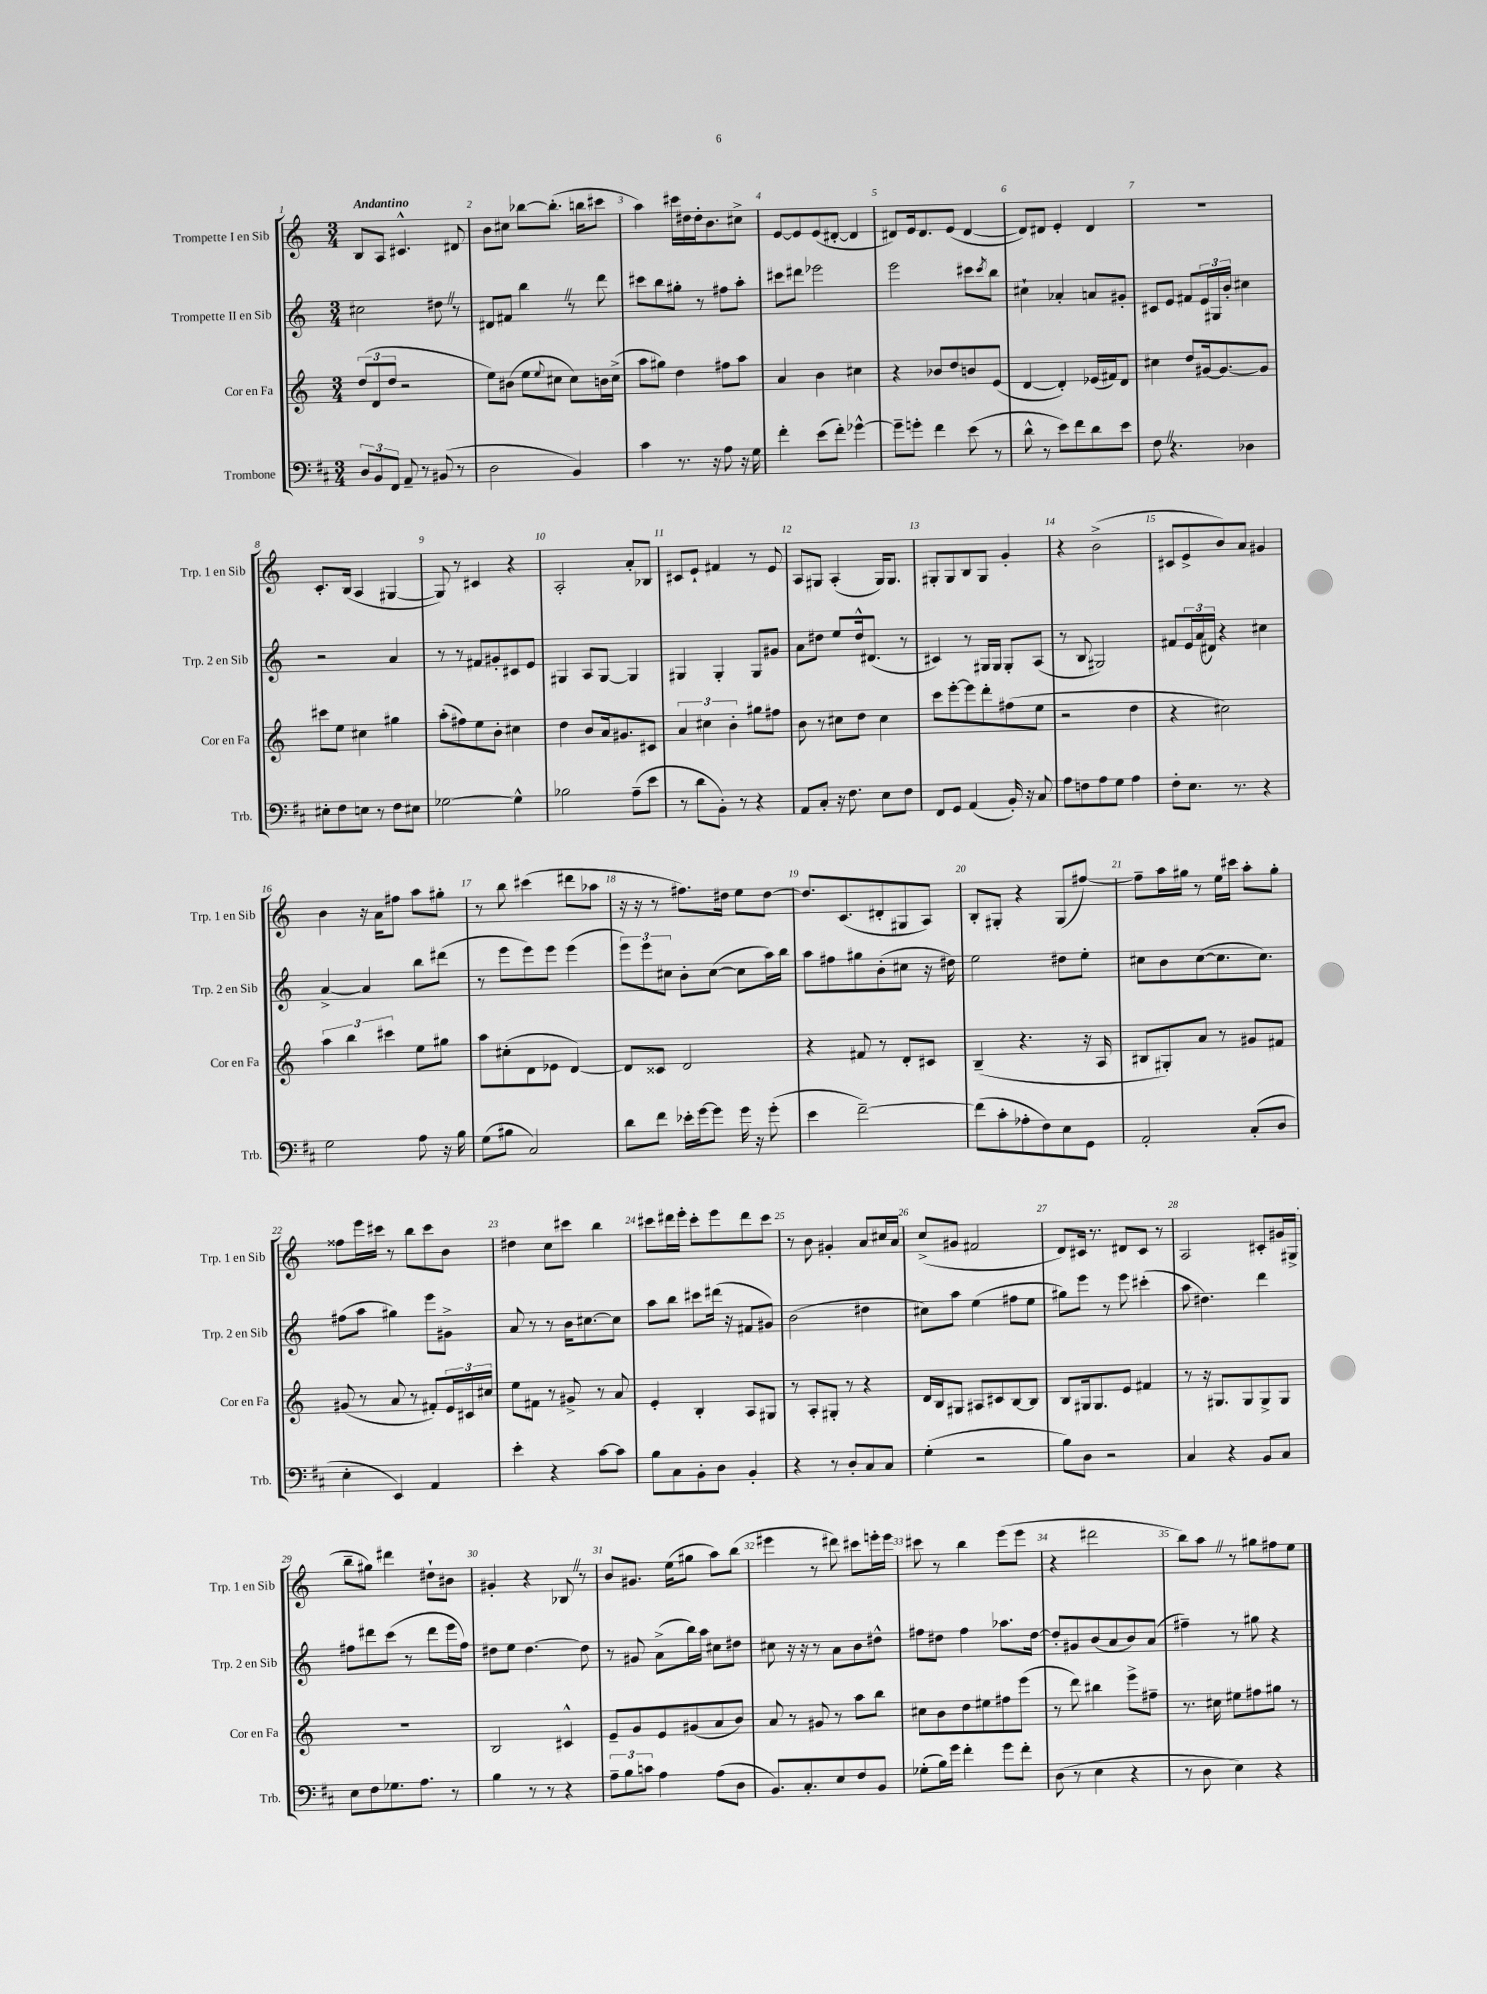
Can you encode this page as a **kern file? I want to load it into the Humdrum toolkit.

**kern	**kern	**kern	**kern
*staff4	*staff3	*staff2	*staff1
*clefF4	*clefG2	*clefG2	*clefG2
*k[f#c#]	*k[]	*k[]	*k[]
*M3/4	*M3/4	*M3/4	*M3/4
12D	(12dd	2cc#	8B
12BB	12d	.	.
.	.	.	8A
12FF#	12dd	.	.
8AA~	2r	.	4.c#^^
8r	.	.	.
(8BB#	.	8dd#	.
8r	.	8r	8d#
=	=	=	=
2D	8ee)	8d#	8b
.	(8b#	8f#	8cc#
.	8ee	4bb	[8bb-
.	8qqee	.	.
.	8cc#	.	(8.bb-']
4BB)	8cc#)	8r	.
.	.	.	16bb
.	16b	8ddd	8ccc#
.	(16cc#^	.	.
=	=	=	=
4c#	8aa	8ccc#	4aa)
.	8gg#)	8bb	.
8.r	4dd	8gg#'	16ccc#
.	.	.	16dd#
.	.	8r	16dd#'
16r	.	.	8.b
8A	8ff#	8ff#	.
16r	8aa	8aa'	8cc#^
16G	.	.	.
=	=	=	=
4f#'	4a	8ccc#	[8e
.	.	8ddd#	8e]
(8e	4b	2eee-	(8e
8f#')	.	.	[8d#'
[4g-^^	4cc#	.	4d#]
=	=	=	=
8g-~]	4r	2eee	8d#)
8g'	.	.	16e
.	.	.	8.d#
4f#	8b-	.	.
.	8dd	.	(8e
(8e	8b	8ccc#	[4d#
.	.	8qccc#	.
8r	(8e	8bb	.
=	=	=	=
8d^^	[4d	4cc#`	8d#])
8r	.	.	8d#
8e)	4d'])	4a-'	4e'
8f#	.	.	.
8d	(16e-	8a	4d#
.	16f#)	.	.
8e	8d	8g#'	.
=	=	=	=
8F#	4cc#	8c#	2.r
4.r	.	8e	.
.	8dd	8f#	.
.	[16g#	24e	.
.	.	24G#	.
.	8.g#_	.	.
.	.	24b'	.
4D-	.	4cc#	.
.	8g#]	.	.
=	=	=	=
8E#'	8ccc#	2r	8.c'
8F#	8ee	.	.
.	.	.	(16B
8E	4cc#	.	4A
8r	.	.	.
8F#	4gg#	4a	[4G#
8E#	.	.	.
=	=	=	=
[2G-	(8aa'	8r	8G#])
.	8ff#)	8r	8r
.	8ee	8f#	4c#
.	8b'	8g#'	.
4G-^^]	4cc#	8c#	4r
.	.	8e	.
=	=	=	=
2B-	4dd	4G#	2A'
.	8b	8A	.
.	16a	[8G#	.
.	8.g#	.	.
(8A~	.	4G#]	8a'
8e	8c#	.	8B-
=	=	=	=
8r	6a	4G#	8c#
8d	.	.	8e`
.	6cc#	.	.
8BB')	.	4G#'	4f#
.	6b'	.	.
8r	.	.	.
4r	8gg#	8G#	8r
.	8ff#	8g#	8e
=	=	=	=
8AA	8b	8a	8A
8C#'	8r	8dd#	8G#
16r	8cc#	8ee	(4A'
8.F#	.	.	.
.	8dd	16dd#^^	.
.	.	(8.d#	.
8E	4cc#	.	16G#)
.	.	.	8.G#
8F#	.	8r	.
=	=	=	=
8FF#	8ccc	4c#)	8G#'
8GG	[8eee'	.	8G#
(4AA	8eee]	8r	8B
.	8ddd'	16G#	8G#
.	.	16G#	.
16BB')	(8ff#	8G#'	4g'
16r	.	.	.
8C#	8ee	(8A	.
=	=	=	=
8A	2r	8r	4r
8F	.	8B	.
8A	.	2G#)	(2b^
8G	.	.	.
4A	4dd	.	.
=	=	=	=
8F#'	4r	8f#	8c#
8.E	.	24e	8e^
.	.	(24a	.
.	.	24d#)	.
.	2cc#)	4r	8b)
8.r	.	.	.
.	.	.	8a
4r	.	4cc#	4g#
=	=	=	=
2G	6aa	[4a^	4b
.	6bb	.	.
.	.	4a]	16r
.	.	.	16a
.	6ccc#	.	.
.	.	.	8ff#
8A	8ee	8bb	8aa
16r	8gg#	(8ddd#	8gg#'
16B	.	.	.
=	=	=	=
(8G	8aa	8r	8r
8B#	(8cc#'	8eee	8bb
2C#)	8d	8eee)	(4ccc#
.	8e-	8eee	.
.	[4d)	(4eee	8ddd#
.	.	.	8aa-
=	=	=	=
8d	8d]	12eee)	16r
.	.	.	16r
.	.	12eee	.
8f#	8c##	.	8r
.	.	12cc#	.
16e-'	2d	8b'	8.ff#)
[16g	.	.	.
8g]	.	([8cc#	.
.	.	.	16dd#
16g	.	8cc#]	8ee
16r	.	.	.
(8g'	.	16aa)	[8dd#
.	.	16bb	.
=	=	=	=
4e	4r	8aa	8.dd#]
.	.	8ff#	.
.	.	.	(8.c
[2f#~)	8f#	8gg#	.
.	8r	(8b'	8d#'
.	8d'	8cc#	8G#
.	8c#	16r	8A)
.	.	16dd#)	.
=	=	=	=
(8f#]	(4B~	2ee	8B'
8c#'	.	.	8G#'
8A-'	4.r	.	4r
8F#)	.	.	.
8E	.	8dd#	(8G#
8GG	16r	8ee'	[8ff#)
.	16A	.	.
=	=	=	=
2AA'	8B#	8cc#	8ff#~]
.	8G#')	8b	16aa
.	.	.	16gg#
.	8a	([8cc#	8r
.	8r	8.cc#]	16ee
.	.	.	16ccc#
(8C#'	8g#	.	8aa'
.	.	8.cc#)	.
8D	8f#	.	8gg#'
=	=	=	=
4E'	(8g#	(8ff#	8ff##
.	8r	8aa	16eee
.	.	.	16ccc#
4EE)	8a	4gg#)	8r
.	8r	.	8bb
4AA	8f#')	8eee	8ccc#
.	24e	8g#^	8b
.	24c#	.	.
.	24cc#	.	.
=	=	=	=
4e'	8ee	8a	4dd#
.	8f#	8r	.
4r	8r	8r	8cc
.	8g#^	16b	8ccc#
.	.	[8.cc#	.
[8c#	8r	.	4bb
8c#]	8a	8cc#]	.
=	=	=	=
8B	4e'	8aa	8ccc#
8C#	.	8bb	16ddd#
.	.	.	16eee'
8BB'	4B'	8ccc#	8ccc#'
8D	.	(16ddd#	8eee
.	.	16r	.
4BB'	8A	8f#	8ddd#
.	8G#	8g#)	8ccc#
=	=	=	=
4r	8r	(2b	8r
.	8A'	.	8b
8r	8G#'	.	4g#'
8D'	8r	.	.
8C#	4r	4dd#	8a
8C#	.	.	16cc#
.	.	.	16a
=	=	=	=
(4G'	16d	8cc#)	(8cc^
.	16B	.	.
.	8G#	8aa	8g#
2r	8A#	(4ee	2f#
.	8c#	.	.
.	[8B	8ff#	.
.	8B]	8ee	.
=	=	=	=
8B)	8B	8gg#)	8d)
8D	16G#	8eee	16c#
.	8.G#	.	8.r
2r	.	8r	.
.	8e	8eee	8d#
.	4f#	(4ccc#'	8c#
.	.	.	8r
=	=	=	=
4C#	8r	8aa	2A
.	16r	4.dd#)	.
.	8.G#	.	.
4r	.	.	.
.	8G#	.	.
8BB	8G#^	4ddd	8c#'
8C#	8G#	.	16g#
.	.	.	(16G#^
=	=	=	=
8E	2.r	8ff#	8bb~
8F#	.	8ddd#	8gg#)
8.G-	.	(8ccc	4ddd#
.	.	8r	.
8.A	.	.	.
.	.	8ddd#	8dd#`
8r	.	16eee	8b#
.	.	16ff#)	.
=	=	=	=
4B	2B	8dd#	4g#'
.	.	8ee	.
8r	.	[4.dd#	4r
8r	.	.	.
4r	4c#^^	.	8B-
.	.	8dd#]	8r
=	=	=	=
12A~	8e~	8r	8b
12B	.	.	.
.	8g	8g#	8.g#
12c	.	.	.
4A	8e	(8a^	.
.	.	.	(16ee
.	(8g#	16bb)	8gg#
.	.	16aa	.
(8A	8a	8cc#	8aa)
8D	8b)	8dd#	(8bb
=	=	=	=
8.BB)	8a	8cc#	4eee#
.	8r	16r	.
8.C#'	.	16r	.
.	8g#	8r	8r
8E	8r	8a	8ddd#)
8F#	8aa	8b	8ccc#
8BB	8bb	8dd#^^	16eee'
.	.	.	16eee
=	=	=	=
(8G-'	8cc#	8ff#	8ccc#
16B)	8b	8dd#	8r
16g	.	.	.
4f#'	8dd	4ff#	4bb
.	8ee#	.	.
8g	8ff#	8.aa-	(8eee
8f#'	(8eee	.	8eee
.	.	[16dd#	.
=	=	=	=
(8D	8r	8dd#']	4r
8r	8ddd)	8g#	.
4E	4bb#	(8b	2ddd#
.	.	8a	.
4r	8eee^	8b)	.
.	8ff#~	(8a	.
=	=	=	=
8r	8.r	4ff#~)	8bb)
8D	.	.	8aa
.	16cc#	.	.
4E)	8ee#	8r	8r
.	8ff#	8gg#	8gg#
4r	8gg#	4r	8ff#
.	8r	.	8ee
==	==	==	==
*-	*-	*-	*-
